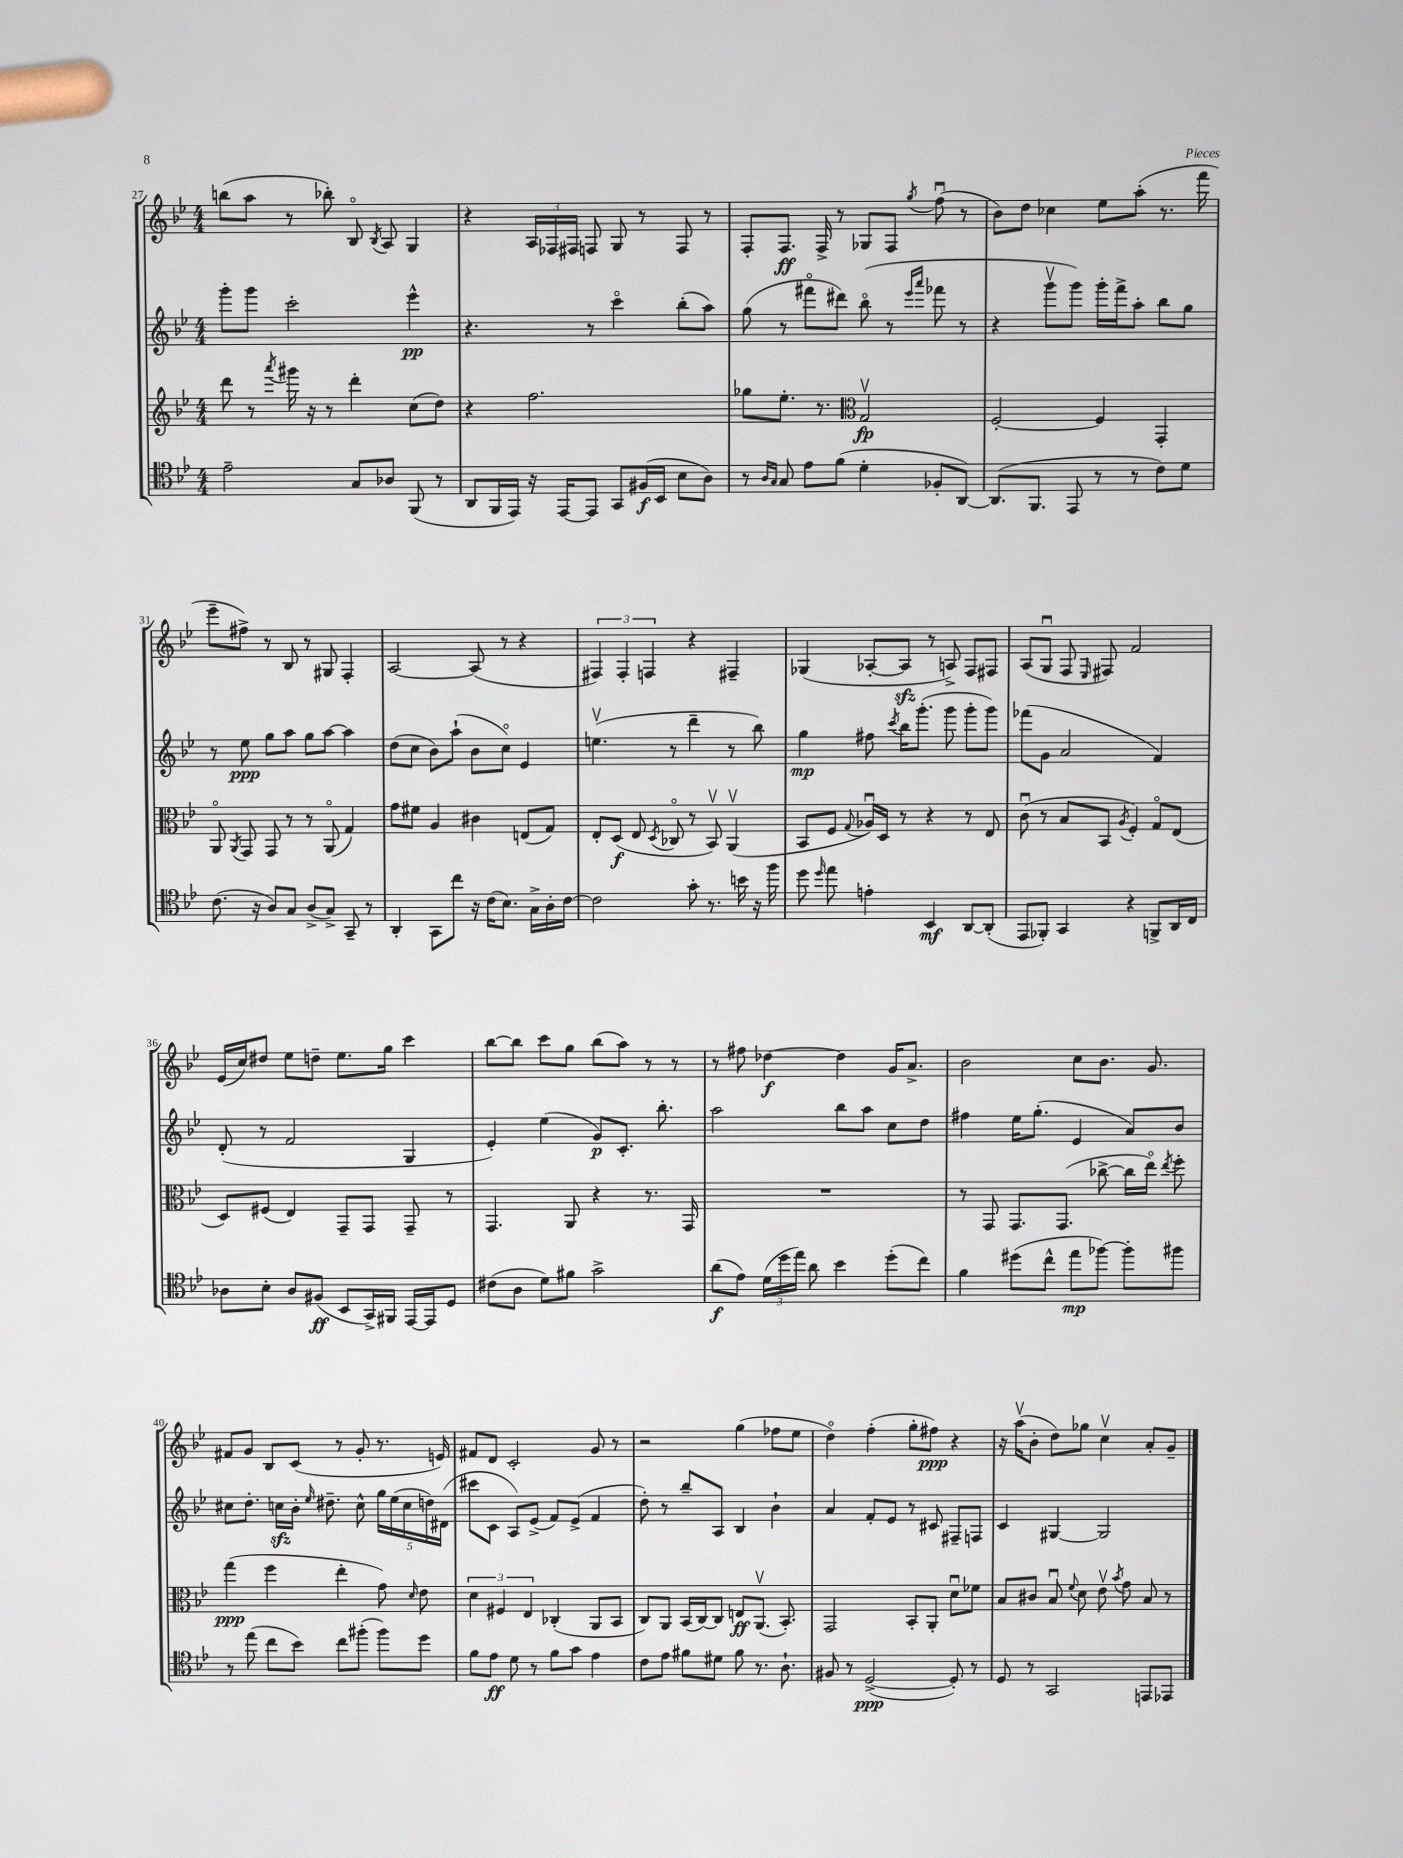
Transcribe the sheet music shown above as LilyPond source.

<<
\new StaffGroup <<
\new Staff = "s0" {
    \clef treble \key bes \major \numericTimeSignature \time 4/4
    \autoBeamOff b''8[( a''8] r8 bes''8-.) bes8\flageolet \acciaccatura { bes8 } a8 g4 |
    r4 \tuplet 3/2 { a16[ fes16 fis16] } f8 g8 r8 f8 r8 |
    f8[-. f8.]\ff f16-> r8 ges8[ f8] \acciaccatura { g''8 } f''8\downbow( r8 |
    bes'8[) d''8] ces''4 ees''8[ a''8]-.( r8. f'''16 |
    ees'''8[-- fis''8]->) r8 bes8 r8 gis8 f4-. |
    a2~ a8( r8 r4 |
    \tuplet 3/2 { fis4) fis4-. f4 } r4 fis4-- |
    ges4( aes8[~-. aes8]\sfz r8 a8->) f8[ fis8] |
    a8[( g8]\downbow f8 \grace { ees16 } fis8) f'2 |
    ees'16[( c''16) dis''8] ees''8[ d''8]-- ees''8.[ g''16] c'''4 |
    bes''8[~ bes''8] c'''8[ g''8] bes''8[( a''8]) r8 r8 |
    r8 fis''8 des''4~\f des''4 g'16[ a'8.]-> |
    bes'2 c''8[ bes'8.] g'8. |
    fis'8[ g'8] bes8[ c'8]( r8 g'8-. r8. e'16) |
    fis'8[ d'8] c'2-. g'8 r8 |
    r2 g''4( fes''8[ ees''8] |
    d''4\flageolet) f''4-.( g''8[-. fis''8]\ppp) r4 |
    r16 a''16[\upbow( bes'8]-. d''8[) ges''8] c''4\upbow a'8[-. g'8]-- \bar "|." |
}
\new Staff = "s1" {
    \clef treble \key bes \major \numericTimeSignature \time 4/4
    \autoBeamOff g'''8[-. g'''8] c'''2-. ees'''4-^\pp |
    r4. r8 c'''4\flageolet bes''8[-.( a''8]) |
    g''8( r8 fis'''8[\flageolet dis'''8]) bes''8\flageolet( r8 \grace { ees'''16[ a'''16] } fes'''8 r8 |
    r4 g'''8[\upbow g'''8]) g'''16[-. f'''16-> a''8]-. bes''8[ g''8] |
    r8 ees''8\ppp g''8[ a''8] g''8[ a''8]~ a''4 |
    d''8[( c''8] bes'8[) a''8]-!( bes'8[ c''8]\flageolet) ees'4 |
    e''4.\upbow( r8 d'''4-- r8 bes''8) |
    g''4\mp fis''8 \acciaccatura { c'''8 } bes''16[ g'''8.]-.( g'''8 g'''8[-. g'''8]) |
    fes'''8[( g'8] a'2 f'4) |
    d'8-.( r8 f'2 g4 |
    ees'4-.) ees''4( g'8[\p) c'8.]-. bes''8.-. |
    a''2 bes''8[ a''8] c''8[ d''8] |
    fis''4 ees''16[ g''8.]-.( ees'4 a'8[) bes'8] |
    cis''8[ d''8.]-. c''16[\sfz bes'16]-. \grace { ees''16 } dis''8.-- c''8-^ \tuplet 5/4 { g''16[ ees''16( c''16 d''16) dis'16]( } |
    cis'''8[ c'8] a8[) ees'8]->( f'8[) ees'8]->( f'4 |
    d''8-.) r8 bes''8[-- a8] bes4 bes'4-! |
    a'4 f'8[-. ees'8] r8 cis'8 fis8[-- f8] |
    c'4 gis4~ gis2 \bar "|." |
}
\new Staff = "s2" {
    \clef treble \key bes \major \numericTimeSignature \time 4/4
    \autoBeamOff d'''8 r8 \acciaccatura { a'''8 } gis'''16 r16 r8 d'''4-. c''8[( d''8]) |
    r4 f''2. |
    ges''8[ ees''8.]-. r8. \clef alto g2\upbow\fp |
    f2~-. f4 g,4-. |
    a,8\flageolet \acciaccatura { a,8 } g,8 g,8 r8 r8 a,8\flageolet( g4) |
    g'8[ fis'8] a4 cis'4 e8[( g8]) |
    ees8[-. d8]\f( ees8 \acciaccatura { d8 } ces8\flageolet r8 bes,8\upbow) a,4\upbow( |
    bes,8[ f8] \appoggiatura { g8 } aes16[\downbow) d16] r8 r4 r8 ees8 |
    c'8\downbow( r8 bes8[ bes,8] \acciaccatura { a8 } f4-.) g8[\flageolet ees8]( |
    d8[) fis8]( ees4) g,8[-- g,8] g,8-- r8 |
    g,4. a,8 r4 r8. g,16 |
    R1 |
    r8 g,8 g,8.[ g,8.]( ces''8~-> ces''16[ ees''16]\flageolet) \acciaccatura { ees''8 } f''8-. |
    g''4\ppp( f''4 ees''4-. g'8) \grace { d'16 } ees'8 |
    \tuplet 3/2 { d'4 fis4 ees4 } ces4-.( a,8[ bes,8] |
    c8[) a,8] bes,16[( c16~) c8] e8[\ff a,8.]\upbow( bes,8.-.) |
    g,2 bes,8[-. a,8]-. d'8[\downbow fes'8] |
    bes8[ cis'8] bes8\downbow \appoggiatura { f'8 } d'8 ees'8\upbow \acciaccatura { bes'8 } g'8 bes8 r8 \bar "|." |
}
\new Staff = "s3" {
    \clef tenor \key bes \major \numericTimeSignature \time 4/4
    \autoBeamOff ees'2-- g8[ aes8] f,8( r8 |
    a,8[ f,16 ees,16]) r16 ees,16[~ ees,8] g,8[ fis16\f( bes,16] bes8[ a8]) |
    r8 \grace { a16[ g16] } g8 ees'8[ f'8]( d'4-. fes8[-. a,8]~) |
    a,8.[( f,8.] ees,8 r8 r8 c'8[) d'8] |
    c'8.( r16 a8[) g8] a8[->( g8]->) g,8-- r8 |
    a,4-. g,8[ c''8] r16 c'16[( bes8.]) g16[-> a16-. c'16]~ |
    c'2 g'8-. r8. b'16 r16 f''16 |
    d''8 \grace { d''16 } ees''8 e'4-. bes,4\mf a,8[~ a,8]-.( |
    ees,8[ fes,8]-.) g,4 r4 f,8[-> a,16 c16] |
    aes8[ bes8]-. aes8[ fis8]\ff( bes,8[ g,16->) fis,16] ees,16[~ ees,16 d8] |
    cis'8[( a8] d'8[) fis'8] g'2-> |
    a'8[\f( ees'8]) \tuplet 3/2 { d'16[( d''16 ees''16]) } a'8 bes'4 d''8[-.( c''8]) |
    f'4 dis''8[( c''8]-^ ees''8[\mp fes''8]~) fes''8[-. fis''8] |
    r8 ees''8( c''8[ bes'8]) c''8[ fis''8]-.( fis''8[) d''8] |
    f'8[ ees'8]\ff d'8 r8 f'8[ g'8] ees'4 |
    c'8[ ees'8] fis'8[ dis'8] fis'8 r8. a8.-! |
    fis8 r8 d2~->\ppp( d8-.) r8 |
    d8 r8 g,2 e,8[ ees,8] \bar "|." |
}
>>
>>
\layout { \context { \Score currentBarNumber = #27 } }
